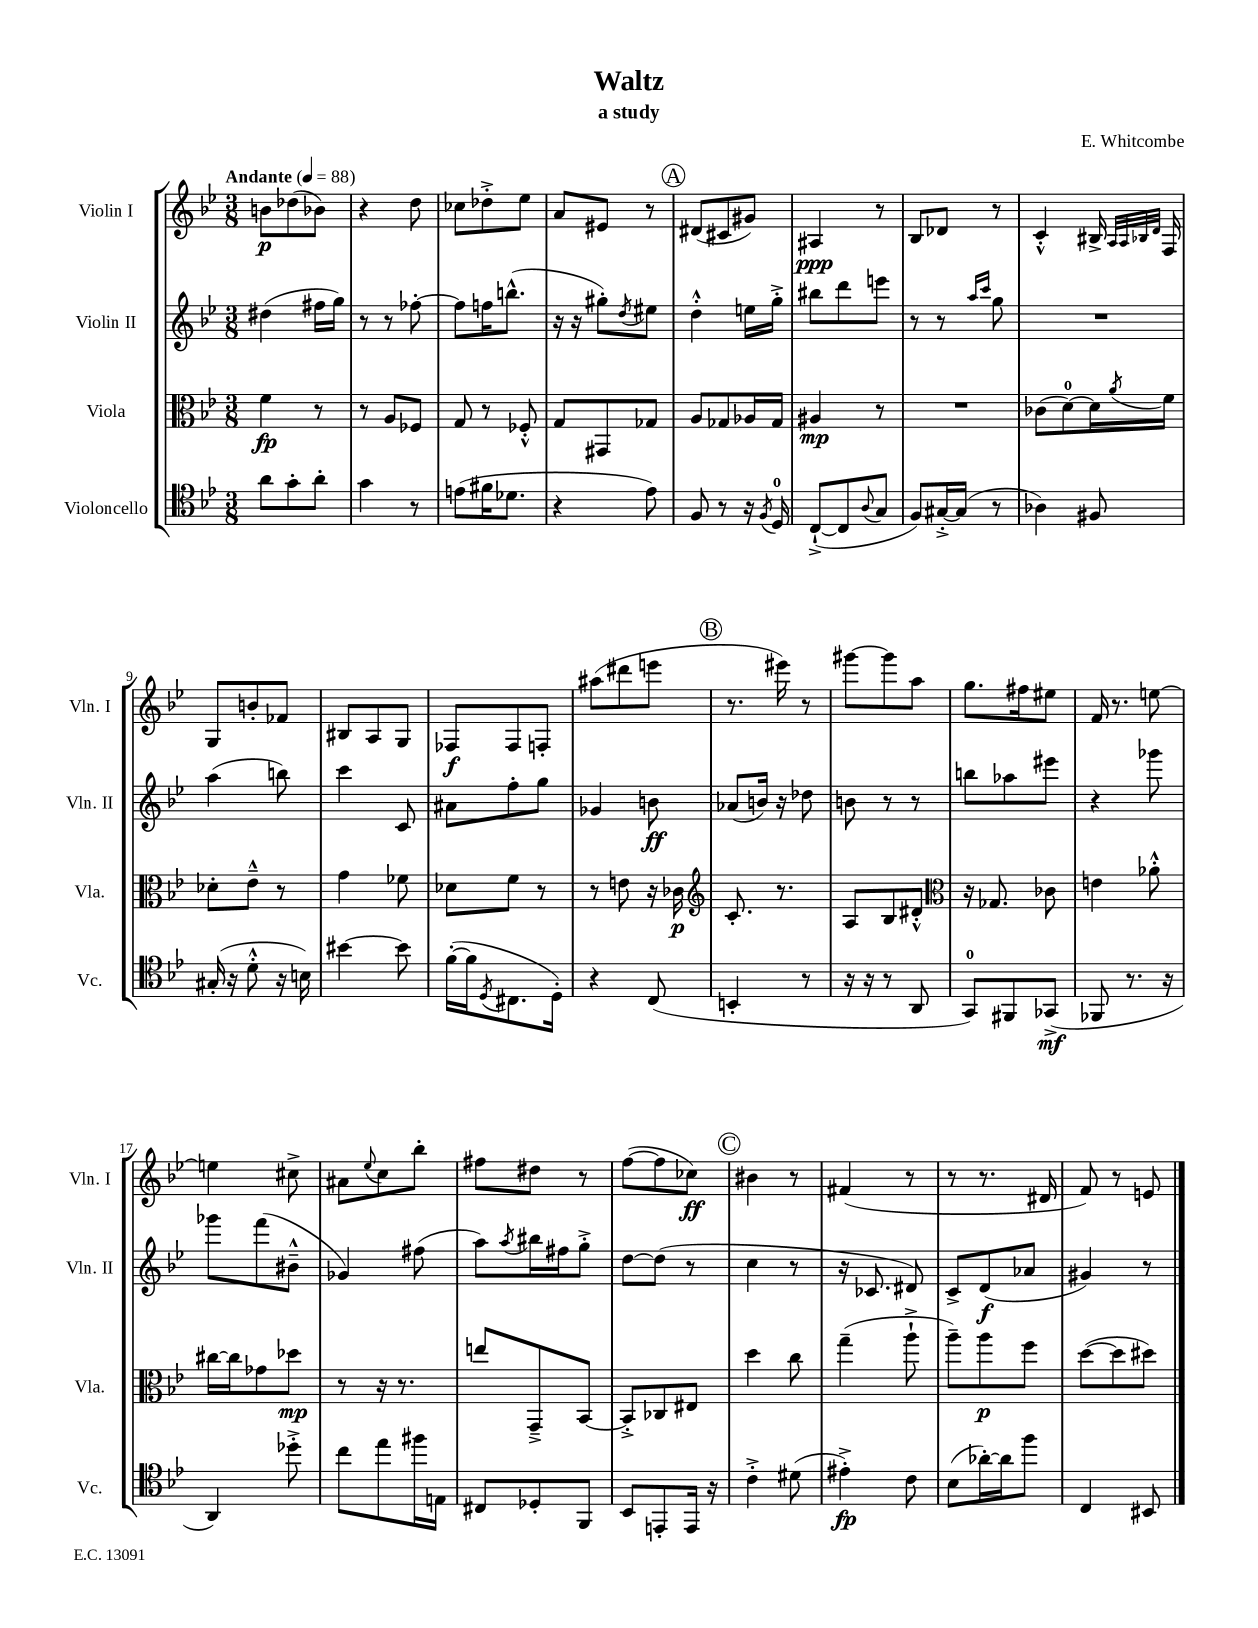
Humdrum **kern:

**kern	**kern	**kern	**kern
*staff4	*staff3	*staff2	*staff1
*clefC4	*clefC3	*clefG2	*clefG2
*k[b-e-]	*k[b-e-]	*k[b-e-]	*k[b-e-]
*M3/8	*M3/8	*M3/8	*M3/8
*MM88	*MM88	*MM88	*MM88
8a	4f	(4dd#	8b
8g'	.	.	(8dd-
8a'	8r	16ff#	8b-)
.	.	16gg)	.
=	=	=	=
4g	8r	8r	4r
.	8A	8r	.
8r	8F-	[8ff-'	8dd
=	=	=	=
(8e	8G	8ff-]	8cc-
16f#	8r	16ff	8dd-'^
8.d-	.	(8.bb^^	.
.	8F-'^^	.	8ee-
=	=	=	=
4r	8G	16r	8a
.	.	16r	.
.	8GG#	8gg#')	8e#
.	.	8qdd	.
8e-)	8G-	8ee#	8r
=	=	=	=
8F	8A	4dd'^^	(8d#
8r	8G-	.	8c#
16r	16A-	16ee	8g#)
8qF	.	.	.
16D	16G-	16gg'^	.
=	=	=	=
([8C`^	4A#	8bb#	4A#
8C]	.	8ddd	.
8qqA	.	.	.
8G	8r	8eee	8r
=	=	=	=
8F)	4.r	8r	8B-
[16G#'^	.	8r	8d-
(16G#]	.	.	.
.	.	16qqaa	.
.	.	16qqccc	.
8r	.	8gg	8r
=	=	=	=
4A-)	(8c-	4.r	4c'^^
.	[8d)	.	.
8F#	16d]	.	16B#^
.	.	.	32qqA
.	.	.	32qqA
.	.	.	32qqB-
.	8qa	.	32qqd
.	16f	.	16F
=	=	=	=
(16G#'	8d-'	(4aa	8G
16r	.	.	.
8d'^^	8e-~^^	.	8b'
16r	8r	8bb)	8f-
16B)	.	.	.
=	=	=	=
[4b#	4g	4ccc	8B#
.	.	.	8A
8b#]	8f-	8c	8G
=	=	=	=
([16f'	8d-	8a#	8F-
16f]	.	.	.
8qD	.	.	.
8.C#	8f	8ff'	8F-
.	8r	8gg	8F'
16D')	.	.	.
=	=	=	=
4r	8r	4g-	(8aa#
.	8e	.	8ddd#
(8C	16r	8b	8eee
.	16c-	.	.
=	=	=	=
*	*clefG2	*	*
4BB'	8.c'	(8a-	8.r
.	.	16b)	.
.	8.r	16r	16eee#)
8r	.	8dd-	8r
=	=	=	=
16r	8A	8b	[8ggg#
16r	.	.	.
8r	8B-	8r	8ggg#]
8AA	8d#'^^	8r	8aa
=	=	=	=
*	*clefC3	*	*
8GG)	16r	8bb	8.gg
.	8.G-	.	.
8FF#	.	8aa-	.
.	.	.	16ff#
(8GG-^	8c-	8eee#	8ee#
=	=	=	=
8FF-	4e	4r	16f
.	.	.	8.r
8.r	.	.	.
.	8a-'^^	8ggg-	[8ee
16r	.	.	.
=	=	=	=
4AA)	[16cc#	8ggg-	4ee]
.	16cc#]	.	.
.	8g-	(8fff	.
8dd-'^	8dd-	8b#~^^	8cc#^
=	=	=	=
8cc	8r	4g-)	8a#
.	.	.	8qqee-
8ee-	16r	.	8cc
.	8.r	.	.
16ff#	.	(8ff#	8bb-'
16E	.	.	.
=	=	=	=
8C#	8ee	8aa)	8ff#
.	.	8qaa	.
8D-'	8GG~^	16bb#	8dd#
.	.	16ff#	.
8FF	[8BB-	8gg'^	8r
=	=	=	=
8BB-	8BB-'^]	[8dd	([8ff
8EE'	8C-	(8dd]	8ff]
16EE	8E#	8r	8cc-)
16r	.	.	.
=	=	=	=
4c'^	4dd	4cc	4b#
(8d#	8cc	8r	8r
=	=	=	=
4e#'^)	(4gg~	16r	(4f#
.	.	8.c-	.
8c	8aa`^	8d#)	8r
=	=	=	=
(8B-	8aa~)	8c^	8r
[16a-')	8aa	(8d	8.r
16a-]	.	.	.
8ff	8ff	8a-	.
.	.	.	16d#
=	=	=	=
4C	([8dd	4g#)	8f)
.	8dd]	.	8r
8BB#	8dd#)	8r	8e
==	==	==	==
*-	*-	*-	*-
